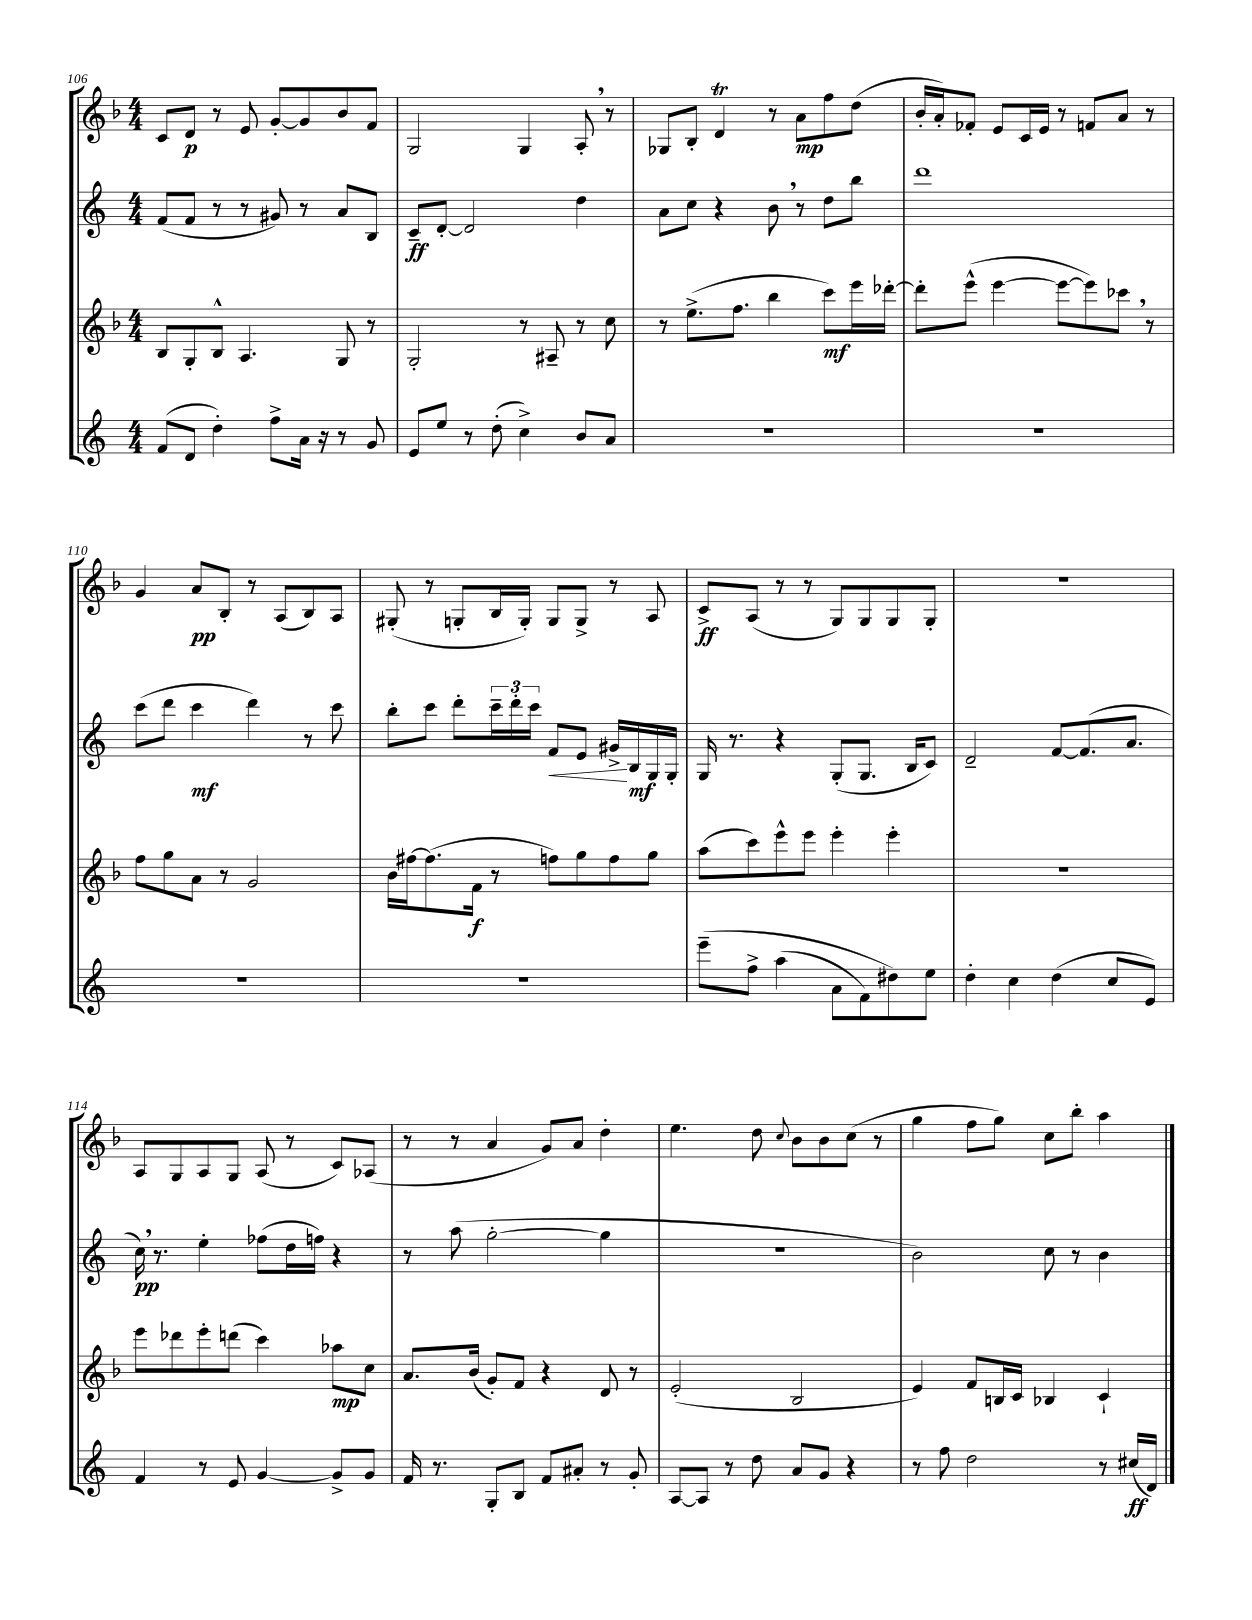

**kern	**dynam	**kern	**dynam	**kern	**dynam	**kern	**dynam
*part4	*part4	*part3	*part3	*part2	*part2	*part1	*part1
*staff4	*staff4	*staff3	*staff3	*staff2	*staff2	*staff1	*staff1
*clefG2	*	*clefG2	*	*clefG2	*	*clefG2	*
*k[]	*	*k[b-]	*	*k[]	*	*k[b-]	*
*M4/4	*	*M4/4	*	*M4/4	*	*M4/4	*
=106	=106	=106	=106	=106	=106	=106	=106
(8f/L	.	8B-/L	.	(8f/L	.	8c/L	.
8d/J	.	8G'/	.	8f/J	.	8d/J	p
4dd'\)	.	8B-^^/J	.	8r	.	8r	.
.	.	4.A/	.	8r	.	8e/	.
8ff^\L	.	.	.	8g#X/)	.	[8g'/L	.
16a\Jk	.	.	.	8r	.	8g/]	.
16r	.	.	.	.	.	.	.
8r	.	8G/	.	8a/L	.	8b-/	.
8g/	.	8r	.	8B/J	.	8f/J	.
=107	=107	=107	=107	=107	=107	=107	=107
8e/L	.	2G'/	.	8c~/L	ff	2G/	.
8ee/J	.	.	.	[8d'/J	.	.	.
8r	.	.	.	2d/]	.	.	.
(8dd'\	.	.	.	.	.	.	.
4cc^\)	.	8r	.	.	.	4G/	.
.	.	8A#X~/	.	.	.	.	.
8b/L	.	8r	.	4dd\	.	8A',/	.
8a/J	.	8cc\	.	.	.	8r	.
=108	=108	=108	=108	=108	=108	=108	=108
1r	.	8r	.	8a\L	.	8G-X/L	.
.	.	(8.ee^\L	.	8cc\J	.	8B-'/J	.
.	.	.	.	4r	.	4dT/	.
.	.	8.ff\J	.	.	.	.	.
.	.	4bb-\	.	8b,\	.	8r	.
.	.	.	.	8r	.	8a\L	mp
.	.	8ccc\L)	mf	8dd\L	.	8ff\	.
.	.	16eee\L	.	8bb\J	.	(8dd\J	.
.	.	[16ddd-X'\JJ	.	.	.	.	.
=109	=109	=109	=109	=109	=109	=109	=109
1r	.	8ddd-'\L]	.	1ddd	.	16b-'/LL	.
.	.	.	.	.	.	16a'/J)	.
.	.	(8eee^^\J	.	.	.	8f-X'/J	.
.	.	[4eee\	.	.	.	8e/L	.
.	.	.	.	.	.	16c/L	.
.	.	.	.	.	.	16e/JJ	.
.	.	8eee\L_	.	.	.	8r	.
.	.	8eee\])	.	.	.	8fn/L	.
.	.	8ccc-X,\J	.	.	.	8a/J	.
.	.	8r	.	.	.	8r	.
!!LO:LB:g=z
=110	=110	=110	=110	=110	=110	=110	=110
1r	.	8ff\L	.	(8ccc\L	.	4g/	.
.	.	8gg\	.	8ddd\J	.	.	.
.	.	8a\J	.	4ccc\	mf	8a/L	pp
.	.	8r	.	.	.	8B-'/J	.
.	.	2g/	.	4ddd\)	.	8r	.
.	.	.	.	.	.	(8A/L	.
.	.	.	.	8r	.	8B-/)	.
.	.	.	.	8ccc\	.	8A/J	.
=111	=111	=111	=111	=111	=111	=111	=111
1r	.	16b-\LL	.	8bb'\L	.	(8G#X'/	.
.	.	[16ff#X\J	.	.	.	.	.
.	.	(8.ff#\]	.	8ccc\J	.	8r	.
.	.	.	.	8ddd'\L	.	8Gn'/L	.
.	.	16f\Jk	f	.	.	.	.
.	.	8r	.	24ccc~\L	.	16B-/L	.
.	.	.	.	24ddd'\	.	.	.
.	.	.	.	.	.	16G'/JJ)	.
.	.	.	.	24ccc\JJ	.	.	.
!	!	!	!	!	!LO:HP:b	!	!
.	.	8ffn\L)	.	8f/L	<	8G/L	.
.	.	8gg\	.	8e/J	.	8G^/J	.
.	.	8ff\	.	16g#X^/LL	.	8r	.
.	.	.	.	16B/	[ mf	.	.
.	.	8gg\J	.	16G/	.	8A/	.
.	.	.	.	16G'/JJ	.	.	.
=112	=112	=112	=112	=112	=112	=112	=112
(8eee~\L	.	(8aa\L	.	16G/	.	8c^/L	ff
.	.	.	.	8.r	.	.	.
8ff^\J	.	8ccc\)	.	.	.	(8A/J	.
(4aa\	.	8eee^^\	.	4r	.	8r	.
.	.	8eee\J	.	.	.	8r	.
8a\L	.	4eee'\	.	(8G'/L	.	8G/L)	.
8f\)	.	.	.	8.G/J	.	8G/	.
8dd#X\)	.	4eee'\	.	.	.	8G/	.
.	.	.	.	16B/KL	.	.	.
8ee\J	.	.	.	8c/J)	.	8G'/J	.
=113	=113	=113	=113	=113	=113	=113	=113
4dd'\	.	1r	.	2d~/	.	1r	.
4cc\	.	.	.	.	.	.	.
(4dd\	.	.	.	[8f/L	.	.	.
.	.	.	.	(8.f/]	.	.	.
8cc/L	.	.	.	.	.	.	.
.	.	.	.	8.a/J	.	.	.
8e/J)	.	.	.	.	.	.	.
!!LO:LB:g=z
=114	=114	=114	=114	=114	=114	=114	=114
4f/	.	8eee\L	.	16cc,\)	pp	8A/L	.
.	.	.	.	8.r	.	.	.
.	.	8ddd-X\	.	.	.	8G/	.
8r	.	8eee'\	.	4ee'\	.	8A/	.
8e/	.	(8dddn\J	.	.	.	8G/J	.
[4g/	.	4ccc\)	.	(8ff-X\L	.	(8A/	.
.	.	.	.	16dd\L	.	8r	.
.	.	.	.	16ffn\JJ)	.	.	.
8g^/L]	.	8aa-X\L	mp	4r	.	8c/L)	.
8g/J	.	8cc\J	.	.	.	(8A-X/J	.
=115	=115	=115	=115	=115	=115	=115	=115
16f/	.	8.a/L	.	8r	.	8r	.
8.r	.	.	.	.	.	.	.
.	.	.	.	(8aa\	.	8r	.
.	.	(16b-/Jk	.	.	.	.	.
8G'/L	.	8g'/L)	.	[2gg'\	.	4a/	.
8B/J	.	8f/J	.	.	.	.	.
8f/L	.	4r	.	.	.	8g/L)	.
8a#X'/J	.	.	.	.	.	8a/J	.
8r	.	8d/	.	4gg\]	.	4dd'\	.
8g'/	.	8r	.	.	.	.	.
=116	=116	=116	=116	=116	=116	=116	=116
[8A/L	.	(2e'/	.	1r	.	4.ee\	.
8A/J]	.	.	.	.	.	.	.
8r	.	.	.	.	.	.	.
8dd\	.	.	.	.	.	8dd\	.
.	.	.	.	.	.	8qqcc/	.
8a/L	.	2B-/	.	.	.	8b-\L	.
8g/J	.	.	.	.	.	8b-\	.
4r	.	.	.	.	.	(8cc\J	.
.	.	.	.	.	.	8r	.
=117	=117	=117	=117	=117	=117	=117	=117
8r	.	4e/)	.	2b\)	.	4gg\	.
8ff\	.	.	.	.	.	.	.
2dd\	.	8f/L	.	.	.	8ff\L	.
.	.	16Bn/L	.	.	.	8gg\J)	.
.	.	16c/JJ	.	.	.	.	.
.	.	4B-X/	.	8cc\	.	8cc\L	.
.	.	.	.	8r	.	8bb-'\J	.
8r	.	4c`/	.	4b\	.	4aa\	.
(16cc#X/LL	ff	.	.	.	.	.	.
16d/JJ)	.	.	.	.	.	.	.
==	==	==	==	==	==	==	==
*-	*-	*-	*-	*-	*-	*-	*-
